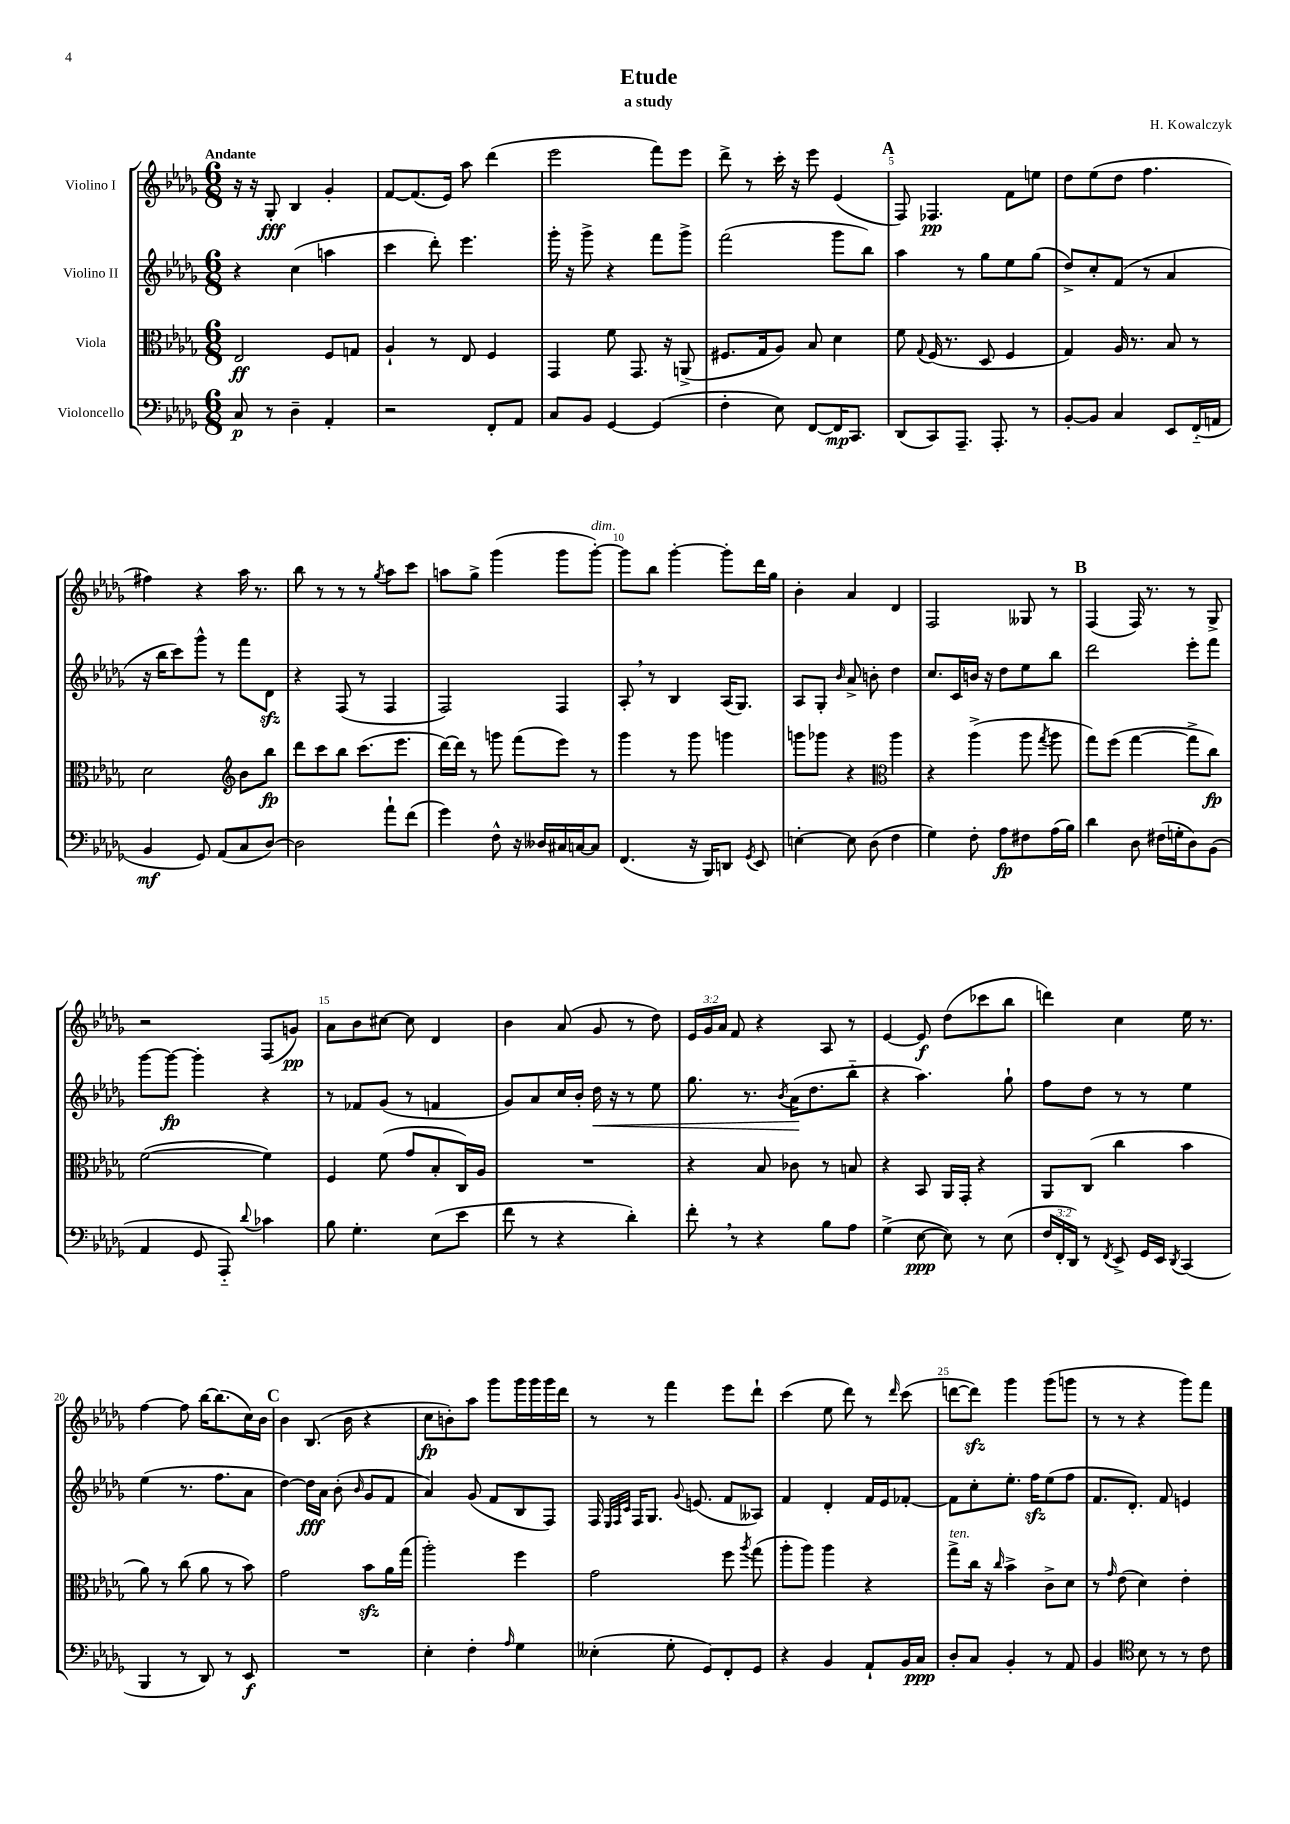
\header { title = "Etude" composer = "H. Kowalczyk" subtitle = "a study" }
<<
\new StaffGroup <<
\new Staff = "s0" \with { instrumentName = "Violino I" } {
    \clef treble \key des \major \numericTimeSignature \time 6/8 \override Staff.TupletNumber.text = #tuplet-number::calc-fraction-text \tempo "Andante"
    \autoBeamOff r16 r16 ges8-.\fff bes4 ges'4-. |
    f'8[~ f'8.( ees'16]) aes''8 des'''4( |
    ees'''2 f'''8[) ees'''8] |
    des'''8-> r8 c'''16-. r16 ees'''8 ees'4( |
    \mark \markup { \bold "A" } f8) fes4.\pp f'8[ e''8] |
    des''8[ ees''8( des''8] f''4. |
    fis''4) r4 aes''16 r8. |
    bes''8 r8 r8 r8 \acciaccatura { ges''8 } aes''8[ c'''8] |
    a''8[ ges''8]-> ges'''4( ges'''8[ ges'''8]~-.^\markup { \italic "dim." }) |
    ges'''8[ bes''8] ges'''4~-. ges'''8[-. des'''16 ges''16] |
    bes'4-. aes'4 des'4 |
    f2 geses8 r8 |
    \mark \markup { \bold "B" } f4( f16) r8. r8 ges8-> |
    r2 f8[( g'8]\pp) |
    aes'8[ bes'8 cis''8]~ cis''8 des'4 |
    bes'4 aes'8( ges'8 r8 des''8) |
    \tuplet 3/2 { ees'16[ ges'16 aes'16] } f'8 r4 aes8 r8 |
    ees'4~ ees'8\f des''8[( ces'''8 bes''8] |
    d'''4) c''4 ees''16 r8. |
    f''4~ f''8 bes''16[~ bes''8.( c''16) bes'16] |
    \mark \markup { \bold "C" } bes'4 bes8.( bes'16 r4 |
    c''8[\fp b'8-.) aes''8] ges'''8[ ges'''16 ges'''16 ges'''16 des'''16] |
    r8 r8 f'''4 ees'''8[ des'''8]-! |
    c'''4( ees''8 des'''8) r8 \grace { des'''16 } c'''8( |
    d'''8[~ d'''8]\sfz) ges'''4 ges'''8[( g'''8] |
    r8 r8 r4 ges'''8[) f'''8] \bar "|." |
}
\new Staff = "s1" \with { instrumentName = "Violino II" } {
    \clef treble \key des \major \numericTimeSignature \time 6/8
    \autoBeamOff r4 c''4( a''4 |
    c'''4 des'''8-.) ees'''4. |
    ges'''16-. r16 ges'''8-> r4 f'''8[ ges'''8]-> |
    f'''2( ges'''8[ bes''8]) |
    \mark \markup { \bold "A" } aes''4 r8 ges''8[ ees''8 ges''8]( |
    des''8[->) c''8-. f'8]( r8 aes'4 |
    r16 bes''16[ c'''8) ges'''8]-^ r8 f'''8[ des'8]\sfz |
    r4 f8( r8 f4 |
    f2) f4 |
    aes8-. \breathe r8 bes4 aes16[( ges8.]) |
    aes8[ ges8]-. \grace { bes'16 } aes'8-> b'8-. des''4 |
    c''8.[ c'16 b'16] r16 des''8[ ees''8 bes''8] |
    \mark \markup { \bold "B" } des'''2 ees'''8[-. f'''8] |
    ges'''8[~ ges'''8]~\fp ges'''4-. r4 |
    r8 fes'8[ ges'8]( r8 f'4 |
    ges'8[) aes'8 c''16 bes'16]-. des''16\< r16 r8 ees''8 |
    ges''8. r8. \acciaccatura { bes'8 } aes'16[\!( des''8. bes''8]-_ |
    r4 aes''4.) ges''8-! |
    f''8[ des''8] r8 r8 ees''4 |
    ees''4( r8. f''8.[ aes'8] |
    \mark \markup { \bold "C" } des''4~) des''16[\fff aes'16] bes'8-.( \grace { bes'16 } ges'8[ f'8] |
    aes'4) ges'8( f'8[ bes8 f8]) |
    f16 \grace { ees32[ f32 c'32] } f16[ ges8.] \appoggiatura { ges'8 } e'8.( f'8[ aeses8]) |
    f'4 des'4-. f'16[ ees'16 fes'8]~-. |
    fes'8[ c''8-. ees''8.]-. f''16[\sfz ees''8( f''8] |
    f'8.[ des'8.]-.) f'8 e'4 \bar "|." |
}
\new Staff = "s2" \with { instrumentName = "Viola" } {
    \clef alto \key des \major \numericTimeSignature \time 6/8
    \autoBeamOff ees2\ff f8[ g8] |
    aes4-! r8 ees8 f4 |
    ges,4 f'8 ges,8. r16 a,8->( |
    fis8.[ ges16 aes8]) bes8 des'4 |
    \mark \markup { \bold "A" } f'8 \appoggiatura { ges8 } f16( r8. des8 f4 |
    ges4) aes16 r8. bes8 r8 |
    des'2 \clef treble bes'8[ bes''8]\fp |
    des'''8[ c'''8 bes''8] c'''8.[( ees'''8.] |
    des'''16[~) des'''16] r8 g'''8 f'''8[( ees'''8]) r8 |
    ges'''4 r8 ges'''8 g'''4 |
    g'''8[ ges'''8] r4 \clef alto aes''4 |
    r4 aes''4->( aes''8 \acciaccatura { ges''8 } aes''8 |
    \mark \markup { \bold "B" } ges''8[) f''8]( ges''4~ ges''8[-> c''8]\fp) |
    f'2~( f'4) |
    f4 f'8( ges'8[ bes8-. c16) aes16] |
    R2. |
    r4 bes8 ces'8 r8 b8 |
    r4 bes,8 aes,16[ ges,16]-. r4 |
    aes,8[ c8]( c''4 bes'4 |
    aes'8) r8 c''8( aes'8 r8 bes'8) |
    \mark \markup { \bold "C" } ges'2 bes'8[\sfz aes'16 ges''16]( |
    aes''2-.) f''4 |
    ges'2 f''8 \acciaccatura { aes''8 } ges''8( |
    aes''8[-. aes''8]) aes''4 r4 |
    ges''8[->^\markup { \italic "ten." } c''16] r16 \grace { c''16 } bes'4-> c'8[-> des'8] |
    r8 \grace { ges'16 } ees'8( des'4) ees'4-. \bar "|." |
}
\new Staff = "s3" \with { instrumentName = "Violoncello" } {
    \clef bass \key des \major \numericTimeSignature \time 6/8 \override Staff.TupletNumber.text = #tuplet-number::calc-fraction-text
    \autoBeamOff c8\p r8 des4-- aes,4-. |
    r2 f,8[-. aes,8] |
    c8[ bes,8] ges,4~ ges,4( |
    f4-. ees8) f,8[~ f,16\mp c,8.] |
    \mark \markup { \bold "A" } des,8[( c,8) aes,,8.]-- aes,,8.-. r8 |
    bes,8[~-. bes,8] c4 ees,8[ f,16-_( a,16] |
    bes,4\mf ges,8) aes,8[( c8 des8]~) |
    des2 aes'8[-! f'8]( |
    ges'4) f8-^ r16 deses16[ cis16 c16~ c8] |
    f,4.( r16 bes,,16[) d,8] \acciaccatura { ges,8 } ees,8 |
    e4~-. e8 des8( f4 |
    ges4) f8-. aes8[\fp fis8 aes16( bes16]) |
    \mark \markup { \bold "B" } des'4 des8 fis16[( g16-. des8) bes,8]( |
    aes,4 ges,8 aes,,8-_) \appoggiatura { des'8 } ces'4 |
    bes8 ges4.-. ees8[( ees'8] |
    f'8 r8 r4 des'4-.) |
    f'8-. \breathe r8 r4 bes8[ aes8] |
    ges4->( ees8~\ppp ees8) r8 ees8( |
    \tuplet 3/2 { f16[ f,16-. des,16]) } r8 \acciaccatura { f,8 } ees,8-> ges,16[ ees,16] \acciaccatura { des,8 } c,4( |
    bes,,4 r8 des,8) r8 ees,8\f |
    \mark \markup { \bold "C" } R2. |
    ees4-. f4-. \grace { aes16 } ges4 |
    eeses4-.( ges8-. ges,8[) f,8-. ges,8] |
    r4 bes,4 aes,8[-! bes,16 c16]\ppp |
    des8[-. c8] bes,4-. r8 aes,8 |
    bes,4 \clef tenor bes8 r8 r8 c'8 \bar "|." |
}
>>
>>
\layout { \context { \Score \override BarNumber.break-visibility = ##(#f #t #t) barNumberVisibility = #(every-nth-bar-number-visible 5) } }
